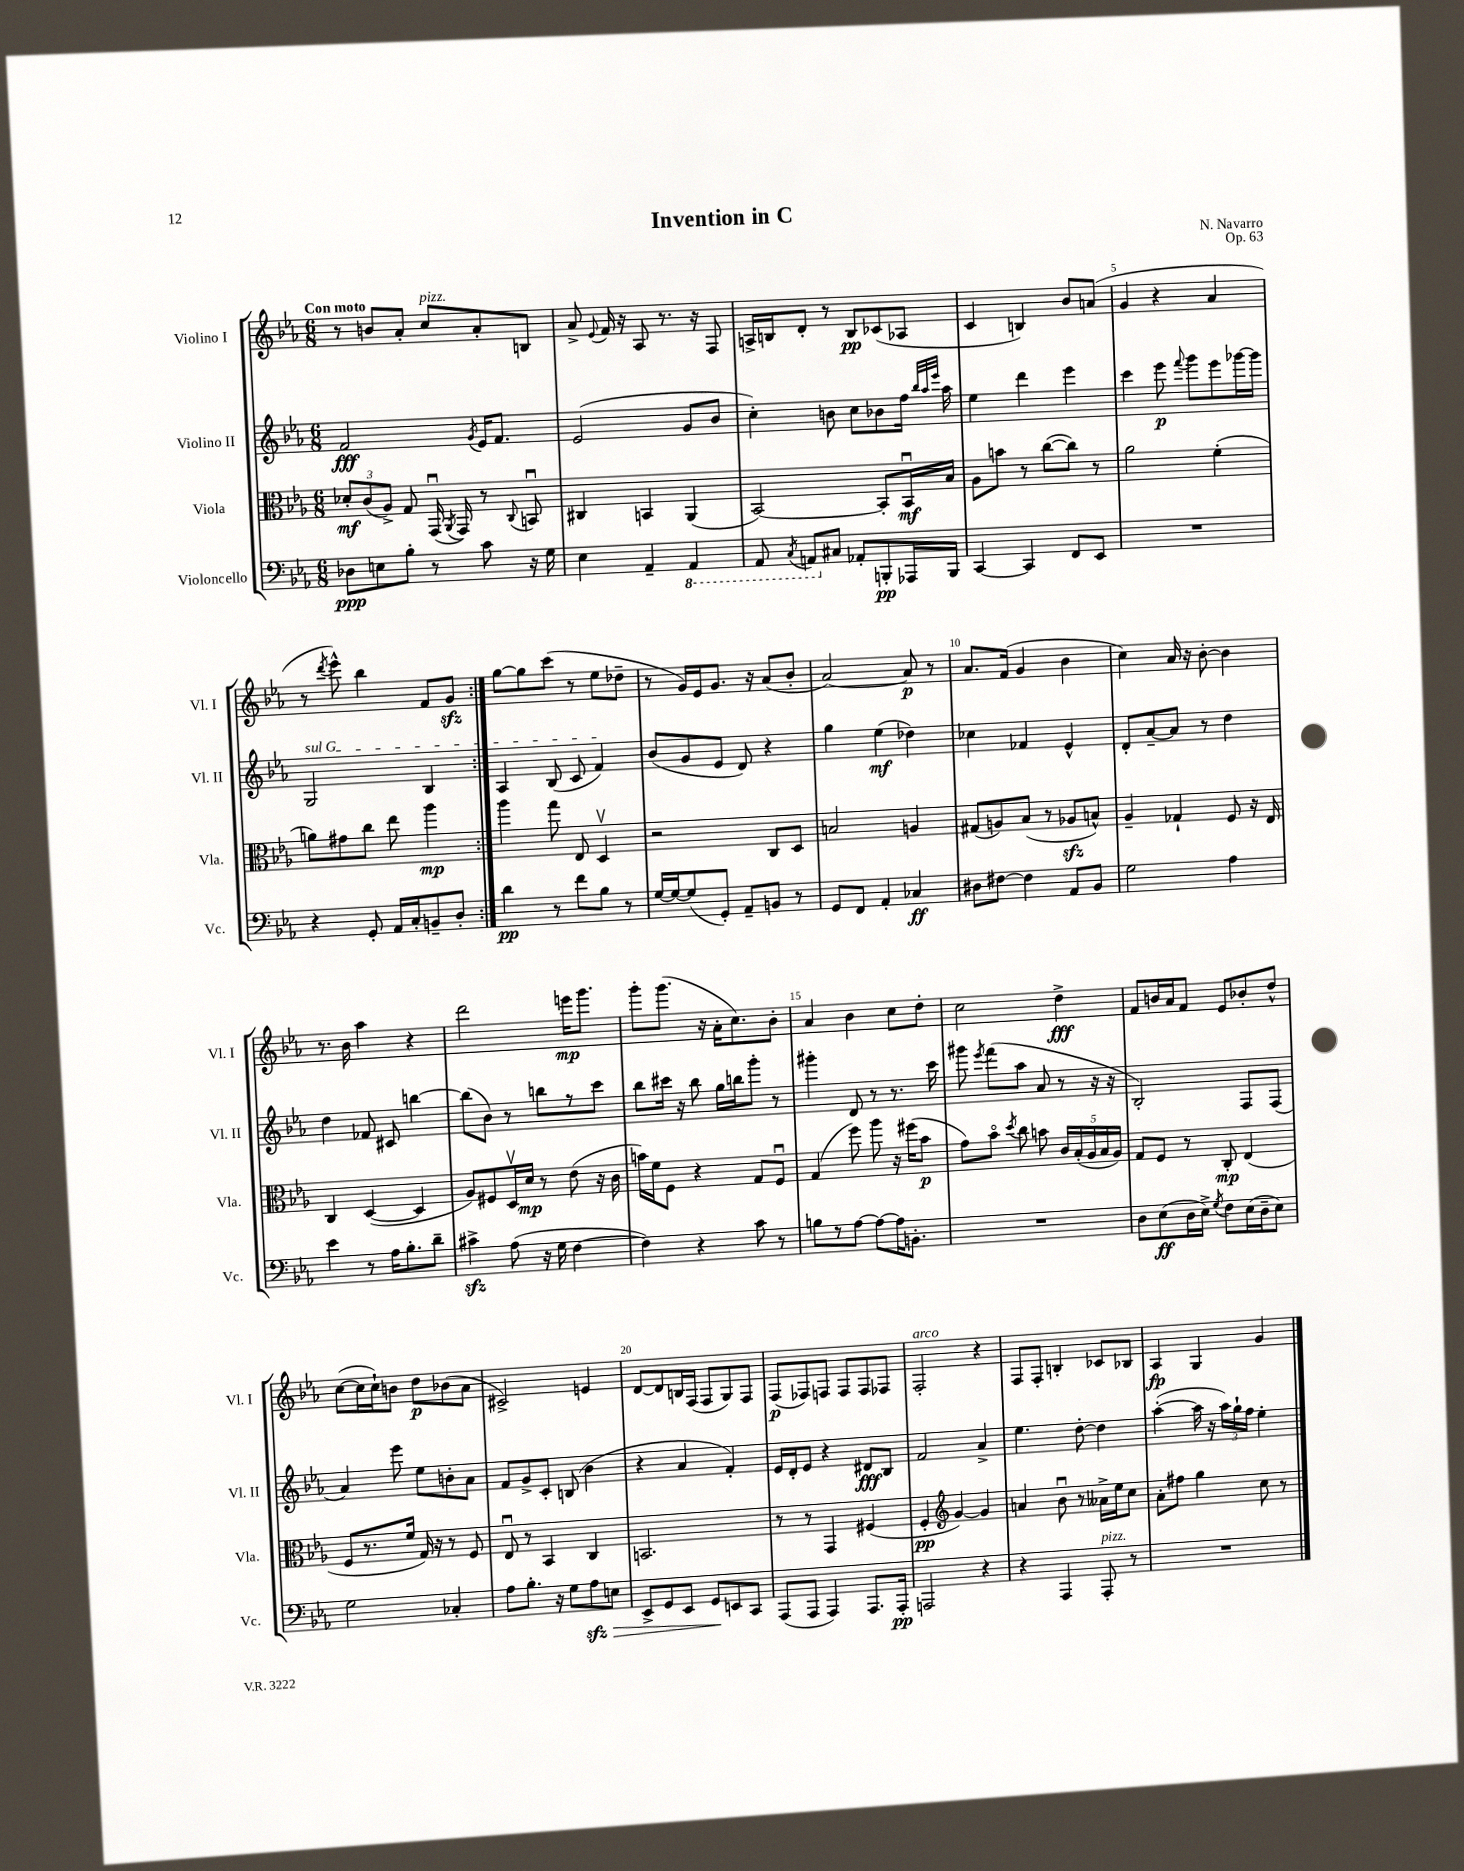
\header { title = "Invention in C" composer = "N. Navarro" opus = "Op. 63" }
<<
\new StaffGroup <<
\new Staff = "s0" \with { instrumentName = "Violino I" shortInstrumentName = "Vl. I" } {
    \clef treble \key ees \major \numericTimeSignature \time 6/8 \tempo "Con moto"
    \autoBeamOff \repeat volta 2 { r8 b'8[ aes'8]-. c''8[^\markup { \italic "pizz." } aes'8-. b8] |
    aes'8-> \appoggiatura { ees'8 } f'16 r16 aes8 r8. r16 f8 |
    a16[-> b16 d'8]-. r8 b8[\pp ces'8( aes8] |
    c'4 b4) bes'8[ a'8]( |
    g'4 r4 aes'4 |
    r8 \acciaccatura { d'''8 } ees'''8-^) bes''4 f'8[ g'8]\sfz | }
    g''8[~ g''8 c'''8]( r8 ees''8[ des''8]-- |
    r8 g'16[) ees'16 g'8.] r16 aes'8[( bes'8]-. |
    aes'2~) aes'8\p r8 |
    aes'8.[ f'16]( g'4 bes'4 |
    c''4) aes'16 r16 bes'8~-. bes'4 |
    r8. bes'16 aes''4 r4 |
    d'''2 e'''16[\mp g'''8.] |
    g'''8[-. g'''8.]( r16 aes'16[-. c''8.) bes'8]-. |
    aes'4 bes'4 c''8[ d''8]-. |
    c''2 d''4->\fff |
    f'8[ b'16 aes'16 f'8] ees'8[ bes'8-. d''8]-^ |
    c''8[~( c''16 c''16-!) b'8] d''8[\p bes'8( aes'8] |
    cis'2->) e'4 |
    d'8[~ d'8 b16 f16]( f8[ g8) f8] |
    f8[\p( fes8) f8] f8[ f8 fes8] |
    f2-.^\markup { \italic "arco" } r4 |
    f8[ f8]-. b4-. ces'8[ bes8] |
    aes4\fp g4 g'4 \bar "|." |
}
\new Staff = "s1" \with { instrumentName = "Violino II" shortInstrumentName = "Vl. II" } {
    \clef treble \key ees \major \numericTimeSignature \time 6/8
    \autoBeamOff \repeat volta 2 { f'2\fff \acciaccatura { g'8 } ees'16[ f'8.] |
    ees'2( g'8[ bes'8] |
    c''4-.) b'8 c''8[ bes'8 f''16] \grace { bes''32[ aes''32 ees'''32] } aes''16 |
    ees''4 d'''4 ees'''4 |
    c'''4 ees'''8\p \appoggiatura { f'''8 } g'''8[ ees'''8 ges'''16~ ges'''16] |
    \once \override TextSpanner.bound-details.left.text = \markup { \italic "sul G" } g2\startTextSpan bes4 | }
    aes4 bes8( c'8 f'4\stopTextSpan) |
    bes'8[( g'8 ees'8] d'8) r4 |
    g''4 ees''4\mf( des''4) |
    ces''4 fes'4 ees'4-^ |
    d'8[-. aes'8~-- aes'8] r8 d''4 |
    d''4 fes'8 cis'8 b''4~ |
    b''8[( bes'8]) r8 b''8[ r8 c'''8] |
    bes''8[ cis'''16] r16 bes''8 g''16[ b''16 g'''8]-. r8 |
    gis'''4-. d'8 r8 r8. c'''16 |
    gis'''8 \acciaccatura { ees'''8 } f'''8[( aes''8] aes'8 r8 r16 r16 |
    bes2-.) f8[ f8]( |
    aes'4) ees'''8 ees''8[ b'8-. aes'8] |
    f'8[ g'8-> c'8]-. b8( bes'4 |
    r4 aes'4 f'4-.) |
    ees'16[ d'16-. ees'8] r4 dis'8[\fff bes8] |
    f'2 aes'4-> |
    ees''4. d''8~-. d''4 |
    aes''4~-.( aes''16 r16 \tuplet 3/2 { aes''16[) g''16-! f''16] } ees''4-. \bar "|." |
}
\new Staff = "s2" \with { instrumentName = "Viola" shortInstrumentName = "Vla." } {
    \clef alto \key ees \major \numericTimeSignature \time 6/8
    \autoBeamOff \repeat volta 2 { \tuplet 3/2 { des'8[-.\mf c'8( aes8]->) } g8 g,16\downbow( \acciaccatura { aes,8 } g,16) r8 \appoggiatura { c8 } b,8\downbow |
    cis4 b,4 aes,4( |
    bes,2~) bes,8[-. bes,16\downbow\mf bes16] |
    aes8[ b'8] r8 c''8[~( c''8]) r8 |
    aes'2 f'4-.( |
    a'8[) gis'8 c''8] ees''8 aes''4\mp | }
    aes''4 g''8 ees8 d4\upbow |
    r2 c8[ d8] |
    b2 a4 |
    gis8[( a8) bes8]( r8 aes8[\sfz b8]-^) |
    aes4-- ges4-! f8 r16 ees16 |
    c4 d4~( d4 |
    aes8[) fis8 d16\upbow d'16]\mp r8 ees'8( r16 c'16 |
    b'16[) f'16 f8] r4 g8[ f8]\downbow |
    g4( f''8) aes''8 r16 fis''16[( bes'8]\p |
    g'8[) bes'8]\flageolet \acciaccatura { d''8 } c''8 b'8 \tuplet 5/4 { c'16[ bes16-.( aes16 bes16 aes16]) } |
    g8[ f8] r8 c8-.\mp ees4( |
    f8[ r8. f'16] g16) r16 r8 f8 |
    ees8\downbow r8 bes,4 c4 |
    b,2. |
    r8 r8 g,4 fis4( |
    f4-.\pp \clef treble g'4~) g'4 |
    a'4 bes'8\downbow r8 aeses'16[-> ees''16 c''8] |
    aes'8[-. fis''8] g''4 c''8 r8 \bar "|." |
}
\new Staff = "s3" \with { instrumentName = "Violoncello" shortInstrumentName = "Vc." } {
    \clef bass \key ees \major \numericTimeSignature \time 6/8
    \autoBeamOff \repeat volta 2 { des8[\ppp e8 bes8]-. r8 c'8 r16 g16 |
    ees4 aes,4-- \ottava #-1 aes,,4 |
    aes,,8 \acciaccatura { c,8 } a,,8[ \ottava #0 cis8] aes,!8[-. b,,8-.\pp aes,,16 b,,16] |
    c,4~ c,4 f,8[ ees,8] |
    R2. |
    r4 g,8-. aes,16[ c16-. b,8-- d8]-. | }
    d'4\pp r8 f'8[ bes8] r8 |
    g16[~ g16~ g8( g,8]-.) aes,8[-- b,8] r8 |
    g,8[ f,8] aes,4-. ces4\ff |
    dis8[ fis8]~ fis4 aes,8[ bes,8] |
    g2 aes4 |
    ees'4 r8 aes16[ bes8.-. d'8]-- |
    cis'4->\sfz aes8( r16 g16 f4~ |
    f4) r4 c'8 r8 |
    b8[ r8 aes8]~ aes8[~ aes16 b,8.]-. |
    R2. |
    d8[ ees8\ff( d16 ees16]->) \acciaccatura { g8 } f8[ ees16( d16-- ees8]) |
    g2 ces4-. |
    aes8[ bes8.]-. r16 g8[ aes8\sfz\> e8] |
    ees,8[-> g,8 ees,8] g,8[\! e,8 c,8] |
    aes,,8[( aes,,8] aes,,4) aes,,8.[ aes,,16]-.\pp |
    a,,2 r4 |
    r4 aes,,4 aes,,8-.^\markup { \italic "pizz." } r8 |
    R2. \bar "|." |
}
>>
>>
\layout { \context { \Score \override BarNumber.break-visibility = ##(#f #t #t) barNumberVisibility = #(every-nth-bar-number-visible 5) } }
